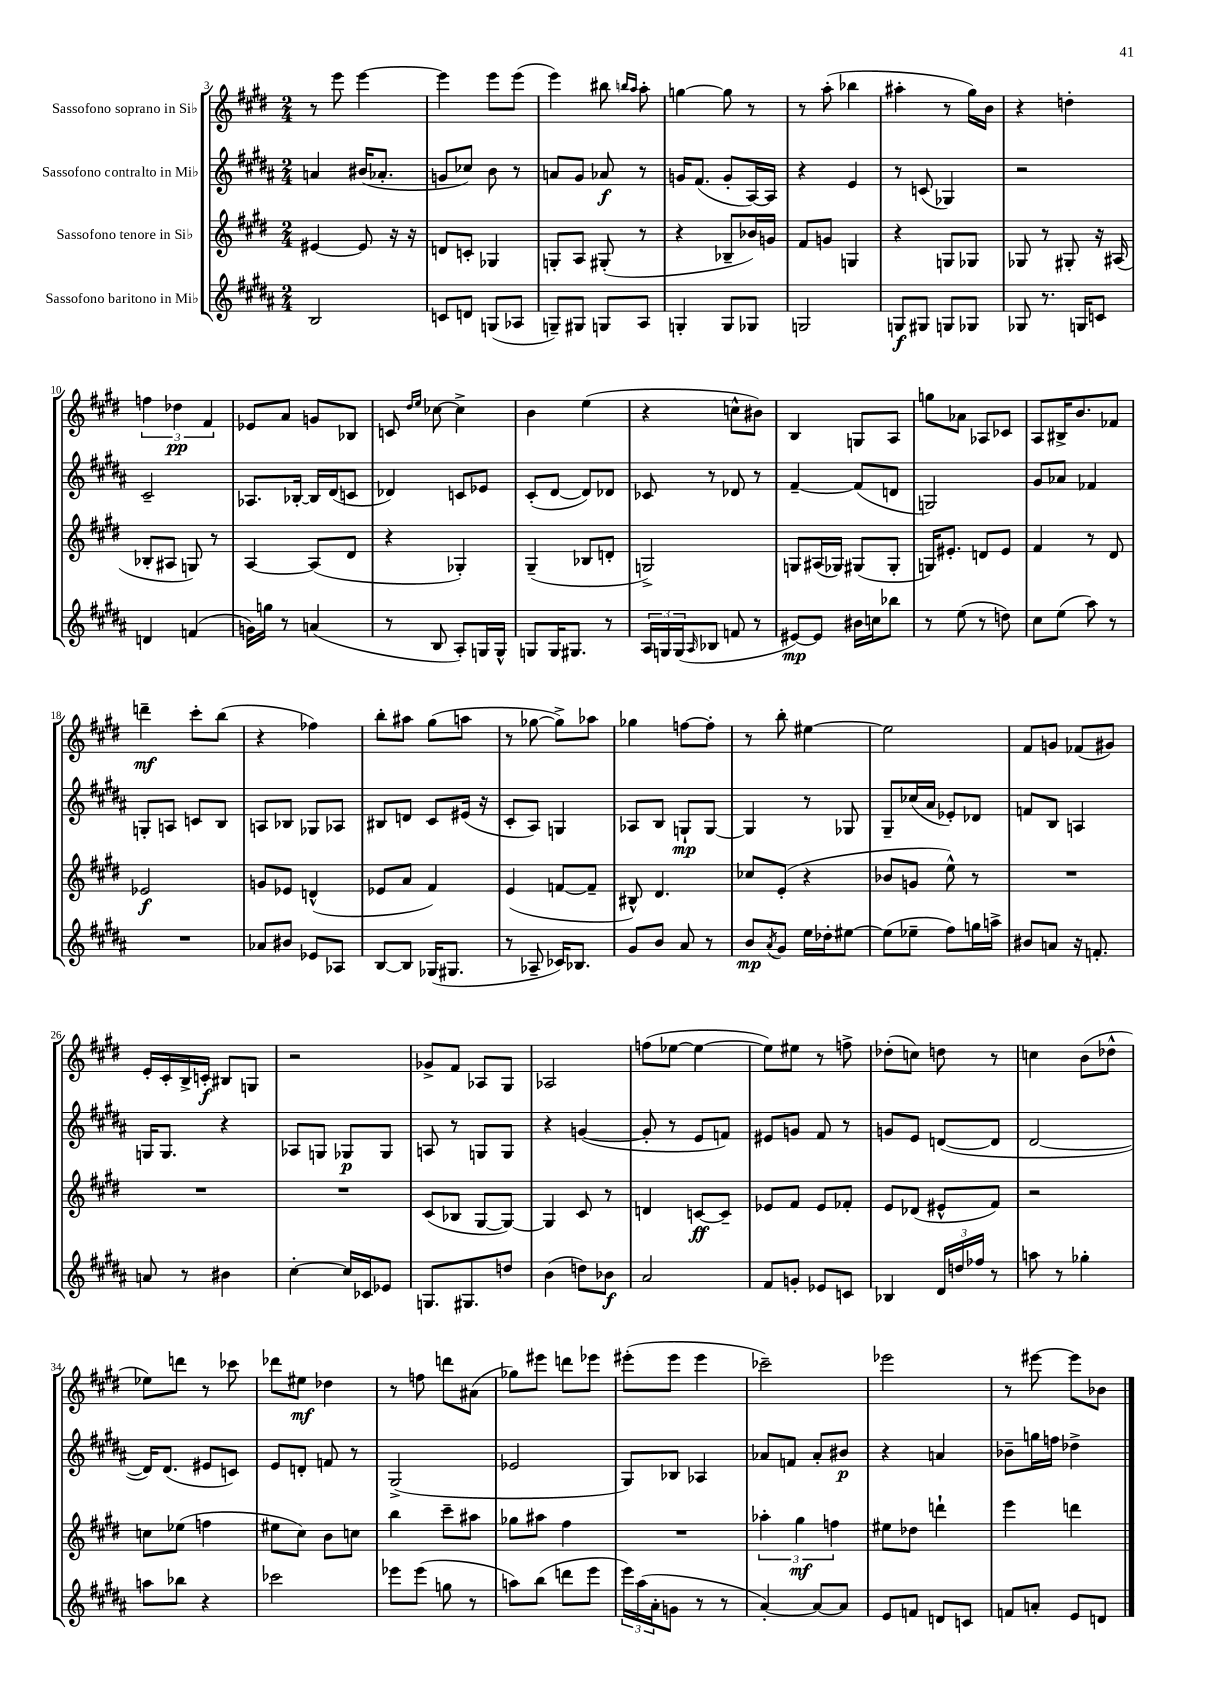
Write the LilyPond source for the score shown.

<<
\new StaffGroup <<
\new Staff = "s0" \with { instrumentName = "Sassofono soprano in Sib" } {
    \clef treble \key e \major \numericTimeSignature \time 2/4
    r8 e'''8 e'''4~ |
    e'''4 e'''8 e'''8( |
    e'''4) bis''8 \grace { b''16 a''16 } a''8-. |
    g''4~ g''8 r8 |
    r8 a''8-.( bes''4 |
    ais''4-. r8 gis''16) b'16 |
    r4 d''4-. |
    \tuplet 3/2 { f''4 des''4\pp fis'4 } |
    ees'8 a'8 g'8 bes8 |
    c'8 \grace { dis''16 e''16 } ces''8~ ces''4-> |
    b'4 e''4( |
    r4 c''8-^ bis'8) |
    b4 g8 a8 |
    g''8 aes'8 aes8 ces'8 |
    a8 bis16-> b'8. fes'8 |
    d'''4--\mf cis'''8-. b''8( |
    r4 fes''4) |
    b''8-. ais''8 gis''8( a''8 |
    r8 ges''8~ ges''8->) aes''8 |
    ges''4 f''8~ f''8-. |
    r8 b''8-. eis''4~ |
    eis''2 |
    fis'8 g'8 fes'8( gis'8) |
    e'16-. cis'16-. b16-> c'16-.\f bis8 g8 |
    r2 |
    ges'8-> fis'8 aes8 gis8 |
    aes2 |
    f''8( ees''8~ ees''4~ |
    ees''8) eis''8 r8 f''8-> |
    des''8-.( c''8) d''8 r8 |
    c''4 b'8( des''8-^ |
    ees''8) d'''8 r8 ces'''8 |
    des'''8 eis''8\mf des''4 |
    r8 f''8 d'''8 ais'8( |
    ges''8) eis'''8 d'''8 ees'''8 |
    eis'''8-.( eis'''8 eis'''4 |
    ces'''2--) |
    ees'''2 |
    r8 eis'''8~ eis'''8 bes'8 \bar "|." |
}
\new Staff = "s1" \with { instrumentName = "Sassofono contralto in Mib" } {
    \clef treble \key b \major \numericTimeSignature \time 2/4
    a'4 bis'16( aes'8.-. |
    g'8 ces''8) b'8 r8 |
    a'8 gis'8 aes'8\f r8 |
    g'16 fis'8.( g'8-. ais16~) ais16 |
    r4 e'4 |
    r8 c'8( ges4) |
    r2 |
    cis'2-- |
    aes8. bes16~-. bes16 dis'16( c'8 |
    des'4) c'8 ees'8 |
    cis'8-.( dis'8~ dis'8) des'8 |
    ces'8 r8 des'8 r8 |
    fis'4~-- fis'8( d'8 |
    g2) |
    gis'8 aes'8 fes'4 |
    g8-. a8 c'8 b8 |
    a8 bes8 ges8 aes8 |
    bis8 d'8 cis'8 eis'16( r16 |
    cis'8-. ais8) g4 |
    aes8 b8 g8-!\mp g8~ |
    g4 r8 ges8 |
    gis8-- ces''16( ais'16 ees'8-.) des'8 |
    f'8 b8 a4 |
    g16 g8. r4 |
    aes8 g8 ges8\p ges8 |
    a8 r8 g8 g8 |
    r4 g'4~( |
    g'8-. r8 e'8 f'8) |
    eis'8 g'8 fis'8 r8 |
    g'8 e'8 d'8~( d'8 |
    dis'2~ |
    dis'16) dis'8.( eis'8 c'8) |
    e'8 d'8-. f'8 r8 |
    gis2->( |
    ees'2 |
    gis8) bes8 aes4 |
    aes'8 f'8 aes'8-. bis'8\p |
    r4 a'4 |
    bes'8-- g''16 f''16 des''4-> \bar "|." |
}
\new Staff = "s2" \with { instrumentName = "Sassofono tenore in Sib" } {
    \clef treble \key e \major \numericTimeSignature \time 2/4
    eis'4~ eis'8 r16 r16 |
    d'8 c'8-. ges4 |
    g8-. a8 gis8-.( r8 |
    r4 bes8-- bes'16) g'16 |
    fis'8 g'8 g4 |
    r4 g8 ges8 |
    ges8 r8 gis8-. r16 ais16( |
    bes8-. ais8 g8) r8 |
    a4~ a8( dis'8 |
    r4 ges4-.) |
    gis4--( bes8 d'8-. |
    g2->) |
    g8 ais16( ges16) gis8( gis8-. |
    g16) eis'8.-. d'8 eis'8 |
    fis'4 r8 dis'8 |
    ees'2\f |
    g'8 ees'8 d'4-^( |
    ees'8 a'8 fis'4) |
    e'4( f'8~ f'8-- |
    bis8-^) dis'4. |
    ces''8 e'8-.( r4 |
    bes'8 g'8 e''8-^) r8 |
    R2 |
    R2 |
    R2 |
    cis'8( bes8 gis8~ gis8~) |
    gis4 cis'8 r8 |
    d'4 c'8~\ff c'8-- |
    ees'8 fis'8 ees'8 fes'8-. |
    e'8 des'8( eis'8-^ fis'8) |
    r2 |
    c''8 ees''8( f''4 |
    eis''8 cis''8) b'8 c''8 |
    b''4 cis'''8-- ais''8 |
    ges''8 ais''8 fis''4 |
    R2 |
    \tuplet 3/2 { aes''4-. gis''4\mf f''4 } |
    eis''8 des''8 d'''4-! |
    e'''4 d'''4 \bar "|." |
}
\new Staff = "s3" \with { instrumentName = "Sassofono baritono in Mib" } {
    \clef treble \key b \major \numericTimeSignature \time 2/4
    b2 |
    c'8 d'8 g8( aes8 |
    g8--) gis8 g8 ais8 |
    g4-. g8 ges8 |
    g2 |
    g8\f gis8 g8 ges8 |
    ges8 r8. g16 c'8 |
    d'4 f'4( |
    g'16) g''16 r8 a'4( |
    r8 b8 ais8-.) g16 g16-^ |
    g8 g16 gis8. r8 |
    \tuplet 3/2 { ais16 g16 g16( } \grace { ais16 } bes8 f'8 r8 |
    eis'8~\mp) eis'8 bis'16 c''16 bes''8 |
    r8 e''8( r8 d''8) |
    cis''8 e''8( ais''8) r8 |
    R2 |
    aes'8 bis'8 ees'8 aes8 |
    b8~ b8 ges16( gis8. |
    r8 aes8-- ces'16) bes8. |
    gis'8 b'8 ais'8 r8 |
    b'8\mp \acciaccatura { ais'8 } gis'8 e''16 des''16-. eis''8~ |
    eis''8( ees''8-- fis''8) g''16 a''16-> |
    bis'8 a'8 r16 f'8.-. |
    a'8 r8 bis'4 |
    cis''4~-. cis''16 ces'16 ees'8 |
    g8. gis8. d''8 |
    b'4( d''8) bes'8\f |
    ais'2 |
    fis'8 g'8-. ees'8 c'8 |
    bes4 \tuplet 3/2 { dis'16 d''16 fes''16 } r8 |
    a''8 r8 ges''4-. |
    a''8 bes''8 r4 |
    ces'''2 |
    ees'''8 ees'''8( g''8 r8 |
    a''8) b''8( d'''8 e'''8 |
    \tuplet 3/2 { e'''16) ais''16( ais'16-. } g'8 r8 r8 |
    ais'4~-.) ais'8~ ais'8 |
    e'8 f'8 d'8 c'8 |
    f'8 a'8-. e'8 d'8 \bar "|." |
}
>>
>>
\layout { \context { \Score currentBarNumber = #3 } }
